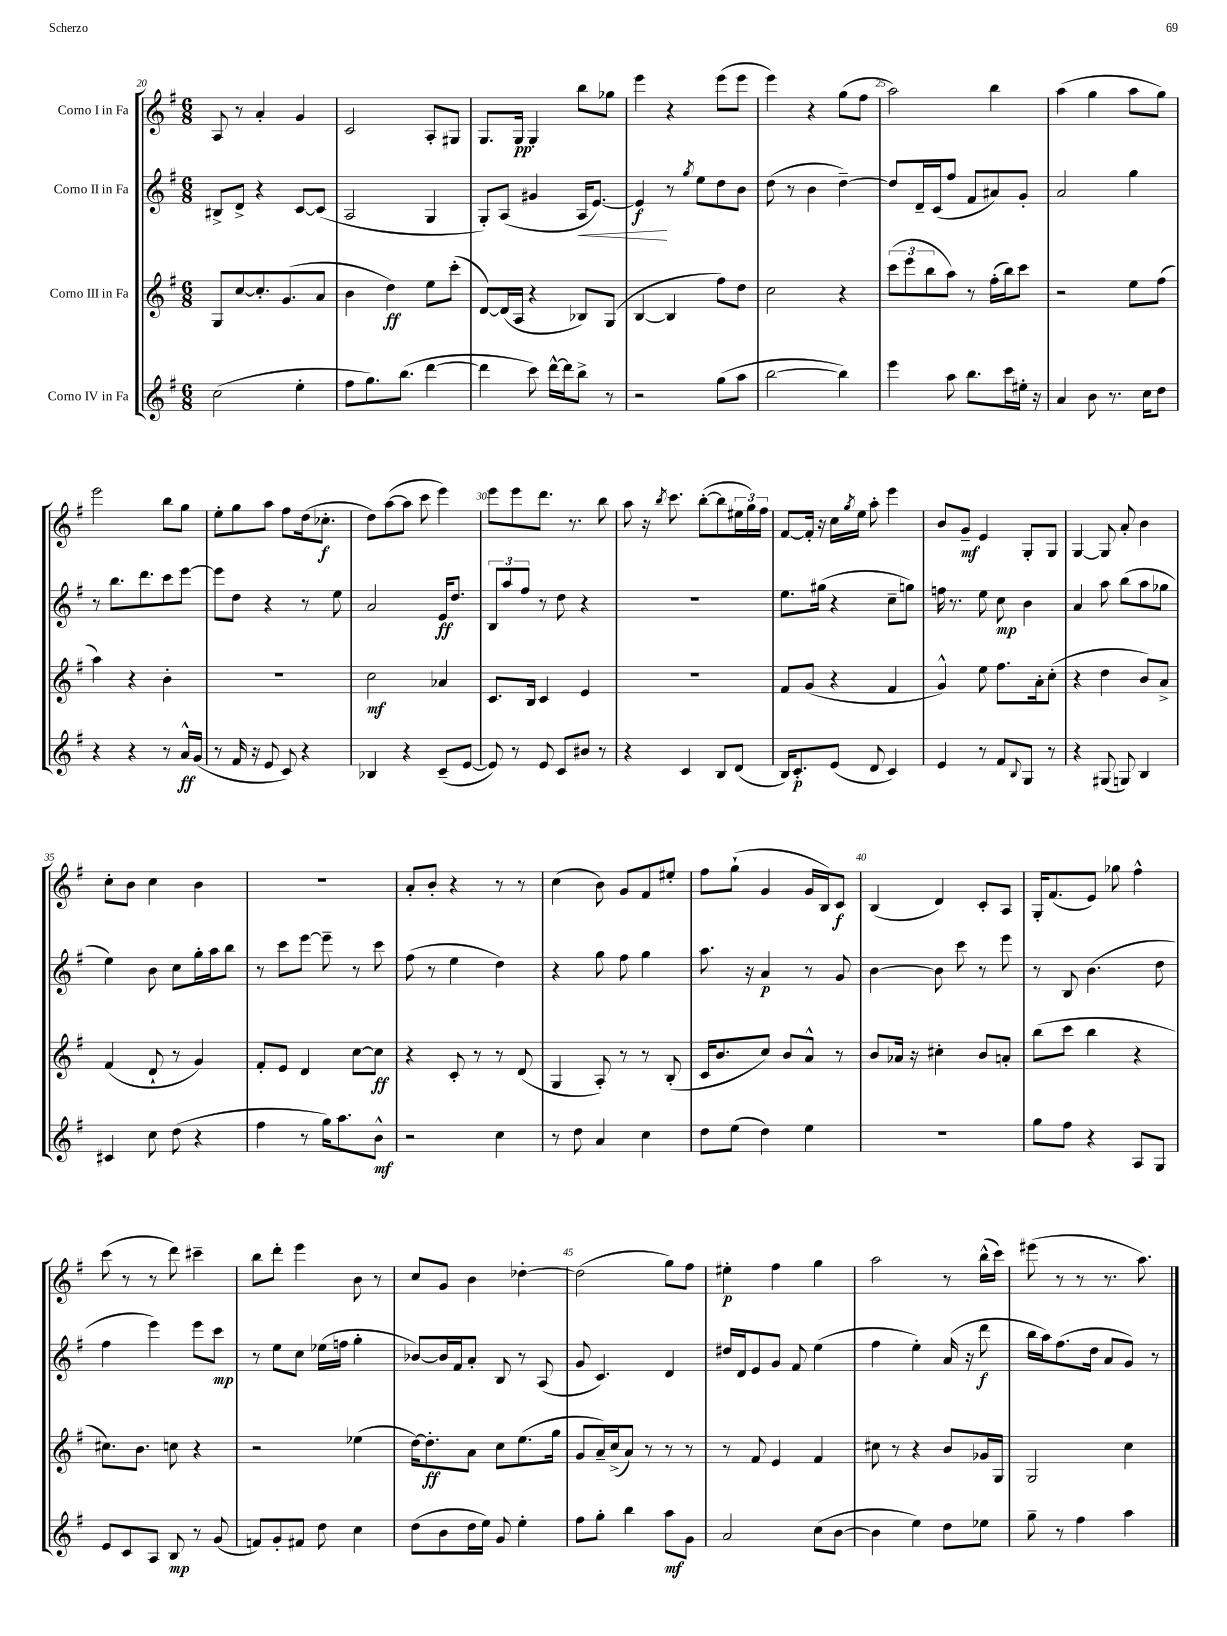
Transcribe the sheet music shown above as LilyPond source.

<<
\new StaffGroup <<
\new Staff = "s0" \with { instrumentName = "Corno I in Fa" } {
    \clef treble \key g \major \numericTimeSignature \time 6/8
    a8 r8 a'4-. g'4 |
    c'2 a8-. gis8 |
    g8. g16\pp g4-. b''8 ges''8 |
    e'''4 r4 e'''8( e'''8 |
    e'''4) r4 g''8( fis''8 |
    a''2) b''4 |
    a''4( g''4 a''8 g''8) |
    e'''2 b''8 g''8 |
    e''8-. g''8 a''8 fis''8 d''16( ces''8.-.\f |
    d''8) a''8~( a''8 c'''8 e'''4) |
    e'''8 e'''8 d'''8. r8. b''8 |
    a''8 r16 \acciaccatura { b''8 } c'''8. b''8~-.( b''8 \tuplet 3/2 { eis''16 g''16) fis''16 } |
    fis'8~ fis'16-. r16 c''16 \acciaccatura { g''8 } e''16 a''8-. e'''4 |
    b'8 g'8--\mf e'4 g8-. g8 |
    g4~ g8 a'8-. b'4 |
    c''8-. b'8 c''4 b'4 |
    R2. |
    a'8-. b'8-. r4 r8 r8 |
    c''4( b'8) g'8 fis'8 eis''8-. |
    fis''8 g''8-!( g'4 g'16 b16) c'8\f |
    b4( d'4) c'8-. a8 |
    g16-. fis'8.( e'8) ges''8 fis''4-^ |
    c'''8( r8 r8 d'''8) cis'''4-- |
    b''8 d'''8-. e'''4 b'8 r8 |
    c''8 g'8 b'4 des''4~-. |
    des''2( g''8) fis''8 |
    eis''4-.\p fis''4 g''4 |
    a''2 r8 b''16-^( c'''16) |
    eis'''8( r8 r8 r8. a''8.) \bar "|." |
}
\new Staff = "s1" \with { instrumentName = "Corno II in Fa" } {
    \clef treble \key g \major \numericTimeSignature \time 6/8
    bis8-> d'8-> r4 c'8~ c'8( |
    a2 g4 |
    g8-.) a8( gis'4 a16\< e'8.~) |
    e'4\f\! r8 \acciaccatura { g''8 } e''8 d''8 b'8 |
    d''8( r8 b'4 d''4~--) |
    d''8 d'16-- c'16( fis''8 fis'8 ais'8) g'8-. |
    a'2 g''4 |
    r8 b''8. d'''8. c'''8 e'''8~ |
    e'''8 d''8 r4 r8 e''8 |
    a'2 e'16\ff d''8. |
    \tuplet 3/2 { b8 a''8 fis''8 } r8 d''8 r4 |
    R2. |
    e''8. gis''16( r4 c''8-- g''8) |
    f''16 r8. e''8 c''8\mp b'4 |
    a'4 a''8 b''8( a''8 ges''8 |
    e''4) b'8 c''8 g''16-. a''16 b''8 |
    r8 c'''8 e'''8~ e'''8-- r8 c'''8 |
    fis''8( r8 e''4 d''4) |
    r4 g''8 fis''8 g''4 |
    a''8. r16 a'4\p r8 g'8 |
    b'4~ b'8 c'''8 r8 e'''8 |
    r8 b8 b'4.( d''8 |
    fis''4 e'''4) e'''8 c'''8\mp |
    r8 e''8 c''8 ees''16( f''16 g''4-. |
    bes'8~) bes'16 fis'16 a'8-. b8 r8 a8( |
    g'8 c'4.) d'4 |
    dis''16 d'16 e'8 g'8 fis'8 e''4( |
    fis''4 e''4-.) a'16( r16 d'''8\f |
    b''16 a''16) fis''8.( d''16 a'8 g'8) r8 \bar "|." |
}
\new Staff = "s2" \with { instrumentName = "Corno III in Fa" } {
    \clef treble \key g \major \numericTimeSignature \time 6/8
    g8 c''8~ c''8.-. g'8.( a'8 |
    b'4 d''4\ff) e''8 c'''8-.( |
    d'8~) d'16( a16 r4 bes8) g8( |
    b4~ b4 fis''8) d''8 |
    c''2 r4 |
    \tuplet 3/2 { c'''8( e'''8 b''8 } a''8) r8 fis''16-.( b''16) c'''8 |
    r2 e''8 fis''8( |
    a''4) r4 b'4-. |
    R2. |
    c''2\mf aes'4 |
    c'8. b16 c'4 e'4 |
    R2. |
    fis'8 g'8( r4 fis'4 |
    g'4-^) e''8 fis''8. a'16-. c''8-.( |
    r4 d''4 b'8) a'8-> |
    fis'4( d'8-! r8 g'4) |
    fis'8-. e'8 d'4 c''8~ c''8\ff |
    r4 c'8-. r8 r8 d'8( |
    g4 a8-.) r8 r8 b8-.( |
    c'16 b'8. c''8) b'8 a'8-^ r8 |
    b'8 aes'16 r16 cis''4-. b'8 a'8-. |
    b''8( c'''8 b''4 r4 |
    cis''8.) b'8. c''8 r4 |
    r2 ees''4( |
    d''16~) d''8.-.\ff a'8 c''8 e''8.( g''16 |
    g'8 a'16--) c''16->( a'8) r8 r8 r8 |
    r8 fis'8 e'4 fis'4 |
    cis''8 r8 r4 b'8 ges'16 g16 |
    g2 c''4 \bar "|." |
}
\new Staff = "s3" \with { instrumentName = "Corno IV in Fa" } {
    \clef treble \key g \major \numericTimeSignature \time 6/8
    c''2( e''4-. |
    fis''8 g''8.) b''8.( d'''4~ |
    d'''4 c'''8) d'''16~-^ d'''16 b''8-> r8 |
    r2 g''8( a''8 |
    b''2~ b''4) |
    e'''4 a''8 b''8. c'''16 eis''16-. r16 |
    a'4 b'8 r8. c''16 d''8 |
    r4 r4 r8 a'16-^\ff g'16( |
    r8 fis'16 r16 e'8 c'8) r4 |
    bes4 r4 c'8--( e'8~ |
    e'8) r8 e'8 c'8 bis'8 r8 |
    r4 c'4 b8 d'8( |
    b16) c'8.-.\p e'8( d'8 c'4) |
    e'4 r8 fis'8 \appoggiatura { b8 } g8 r8 |
    r4 gis8( g8) b4 |
    cis'4 c''8 d''8( r4 |
    fis''4 r8 g''16) a''8. b'8-^\mf |
    r2 c''4 |
    r8 d''8 a'4 c''4 |
    d''8 e''8( d''4) e''4 |
    R2. |
    g''8 fis''8 r4 a8 g8 |
    e'8 c'8 a8 b8\mp r8 g'8( |
    f'8) g'8-. fis'8 d''8 c''4 |
    d''8( b'8 d''16 e''16) g'8 e''4-. |
    fis''8 g''8-. b''4 a''8\mf g'8 |
    a'2 c''8( b'8~ |
    b'4 e''4) d''8 ees''8 |
    g''8-- r8 fis''4 a''4 \bar "|." |
}
>>
>>
\layout { \context { \Score currentBarNumber = #20 \override BarNumber.break-visibility = ##(#f #t #t) barNumberVisibility = #(every-nth-bar-number-visible 5) } }
